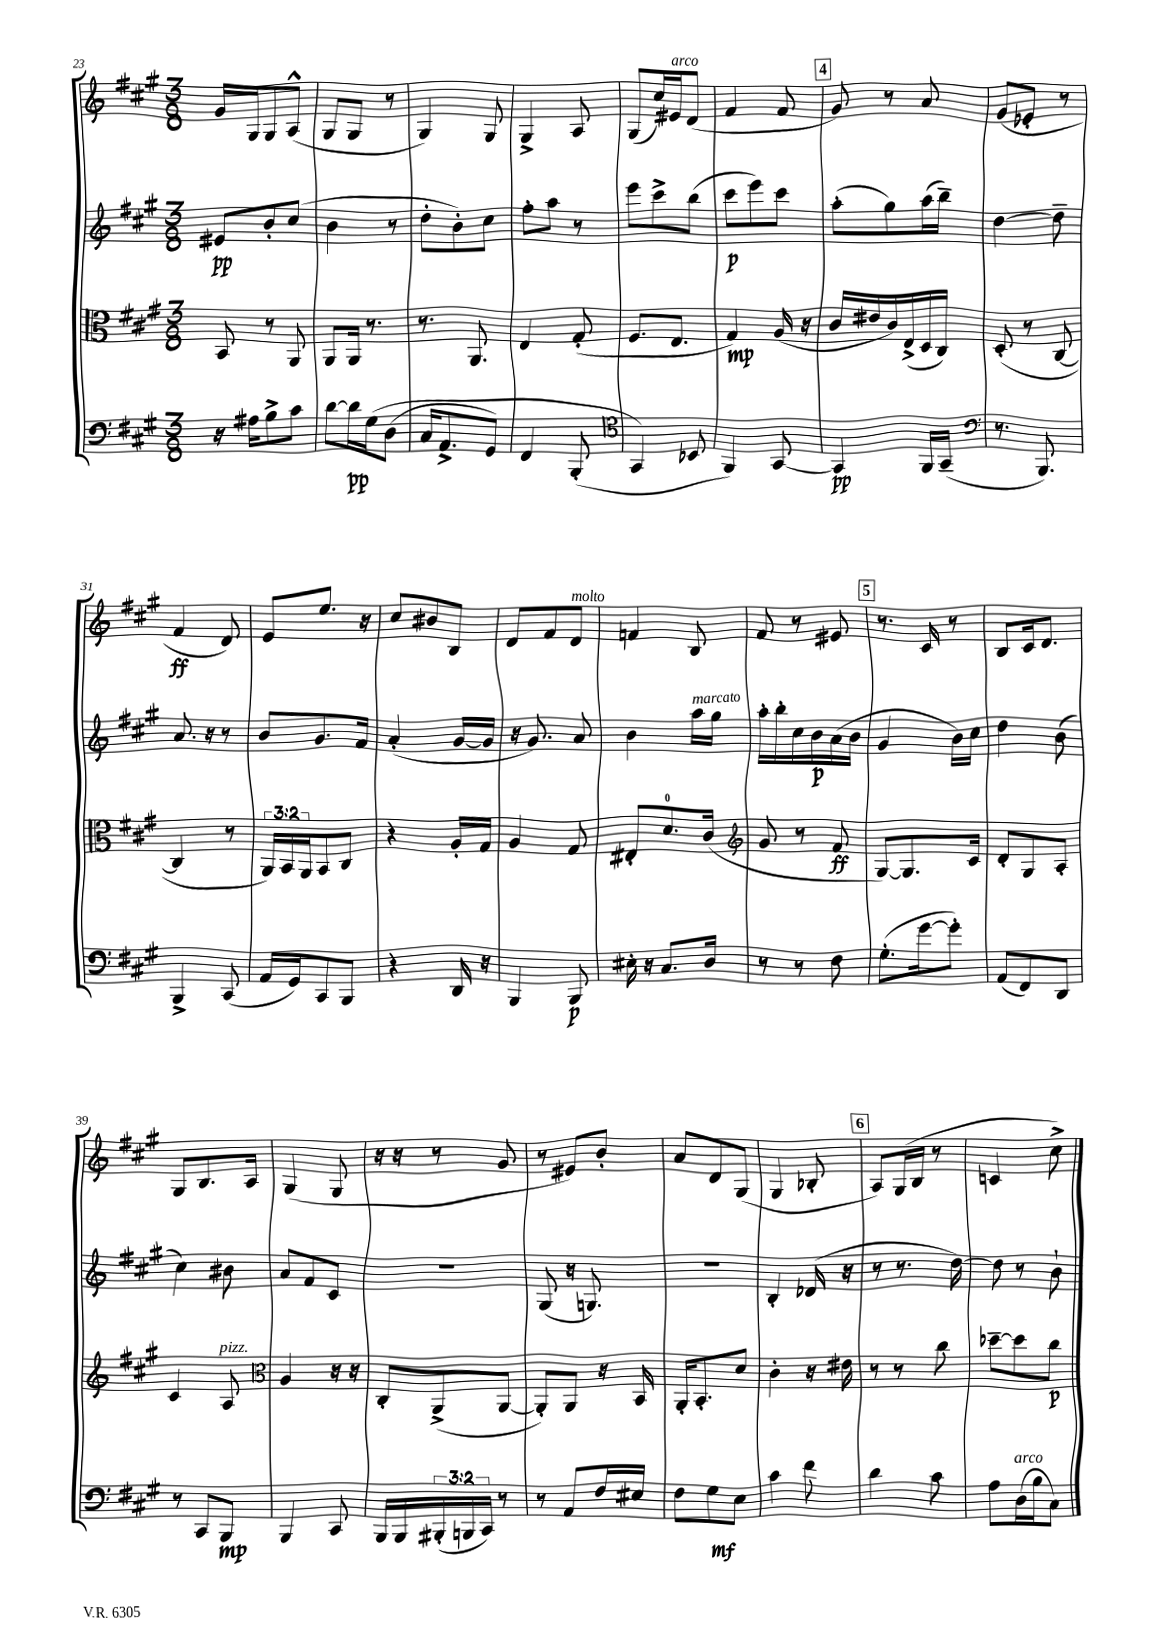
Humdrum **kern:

**kern	**dynam	**kern	**dynam	**kern	**dynam	**kern	**dynam
*part4	*part4	*part3	*part3	*part2	*part2	*part1	*part1
*staff4	*staff4	*staff3	*staff3	*staff2	*staff2	*staff1	*staff1
*clefF4	*	*clefC3	*	*clefG2	*	*clefG2	*
*k[f#c#g#]	*	*k[f#c#g#]	*	*k[f#c#g#]	*	*k[f#c#g#]	*
*M3/8	*	*M3/8	*	*M3/8	*	*M3/8	*
=23	=23	=23	=23	=23	=23	=23	=23
16r	.	8BB/	.	8e#X/L	pp	16g#/LL	.
16A#X\KL	.	.	.	.	.	16G#/J	.
8B^\	.	8r	.	8b'/	.	8G#/	.
8c#\J	.	8AA/	.	(8cc#/J	.	(8A^^/J	.
=24	=24	=24	=24	=24	=24	=24	=24
[8d\L	.	8AA/L	.	4b\	.	8G#/L	.
16d\L]	pp	16AA/Jk	.	.	.	8G#/J	.
(16G#\J	.	8.r	.	.	.	.	.
(8D\J	.	.	.	8r	.	8r	.
=25	=25	=25	=25	=25	=25	=25	=25
16C#/KL	.	8.r	.	8dd'\L	.	4G#/)	.
8.AA^/	.	.	.	.	.	.	.
.	.	.	.	8b'\)	.	.	.
.	.	8.AA/	.	.	.	.	.
8GG#/J)	.	.	.	8cc#\J	.	8G#/	.
=26	=26	=26	=26	=26	=26	=26	=26
4FF#/	.	4E/	.	8ff#'\L	.	4G#^/	.
.	.	.	.	8aa\J	.	.	.
(8BBB'/	.	(8G#'/	.	8r	.	8A/	.
=27	=27	=27	=27	=27	=27	=27	=27
*clefC4	*	*	*	*	*	*	*
4GG#/)	.	8.F#/L	.	8eee\L	.	(8G#/L	.
.	.	.	.	8ccc#^\	.	16cc#/L)	.
!	!	!	!	!	!	!LO:TX:a:i:t=arco	!
.	.	8.E/J	.	.	.	16e#X/J	.
8BB-X/	.	.	.	(8bb\J	.	(8d/J	.
=28	=28	=28	=28	=28	=28	=28	=28
4FF#/)	.	4G#/)	mp	8ccc#\L	p	4f#/	.
.	.	.	.	8eee\)	.	.	.
[8GG#/	.	(16A/	.	8ccc#\J	.	8f#/	.
.	.	16r	.	.	.	.	.
!!LO:REH:place=s1:t=4
=29	=29	=29	=29	=29	=29	=29	=29
4GG#/]	pp	16c#/LL	.	(8aa'\L	.	8g#/)	.
.	.	16e#X/	.	.	.	.	.
.	.	16c#/)	.	8gg#\)	.	8r	.
.	.	(16E^/	.	.	.	.	.
16FF#/LL	.	16D/	.	(16aa\L	.	8a/	.
(16GG#~/JJ	.	16C#/JJ)	.	16bb~\JJ)	.	.	.
=30	=30	=30	=30	=30	=30	=30	=30
*clefF4	*	*	*	*	*	*	*
8.r	.	(8D'/	.	[4dd\	.	(8g#/L	.
.	.	8r	.	.	.	8e-X'/J	.
8.BBB/)	.	.	.	.	.	.	.
.	.	[8C#/	.	8dd~\]	.	8r	.
!!LO:LB:g=z
=31	=31	=31	=31	=31	=31	=31	=31
4BBB^/	.	4C#/]	.	8.a/	.	4f#/	ff
.	.	.	.	16r	.	.	.
(8CC#/	.	8r	.	8r	.	8d/)	.
=32	=32	=32	=32	=32	=32	=32	=32
16AA/LL	.	24AA/LL)	.	8b/L	.	8e/L	.
.	.	24BB/	.	.	.	.	.
16GG#/J)	.	.	.	.	.	.	.
.	.	24AA/J	.	.	.	.	.
8CC#/	.	8BB/	.	8.g#/	.	8.ee/J	.
8BBB/J	.	8C#/J	.	.	.	.	.
.	.	.	.	16f#/Jk	.	16r	.
=33	=33	=33	=33	=33	=33	=33	=33
4r	.	4r	.	(4a'/	.	8cc#/L	.
.	.	.	.	.	.	8b#X/	.
16DD/	.	16A'/LL	.	[16g#/LL	.	8B/J	.
16r	.	16G#/JJ	.	16g#/JJ]	.	.	.
=34	=34	=34	=34	=34	=34	=34	=34
4BBB/	.	4A/	.	16r	.	8d/L	.
.	.	.	.	8.g#/)	.	.	.
.	.	.	.	.	.	8f#/	.
!	!	!	!	!	!	!LO:TX:a:i:t=molto	!
8BBB/	p	8G#/	.	8a/	.	8d/J	.
=35	=35	=35	=35	=35	=35	=35	=35
16E#X'\	.	8E#X'/L	.	4b\	.	4fn/	.
16r	.	.	.	.	.	.	.
8.C#/L	.	8.d/	.	.	.	.	.
!	!	!	!	!LO:TX:a:i:t=marcato	!	!	!
.	.	.	.	16aa\LL	.	8B/	.
16D/Jk	.	(16c#/Jk	.	16gg#\JJ	.	.	.
=36	=36	=36	=36	=36	=36	=36	=36
*	*	*clefG2	*	*	*	*	*
8r	.	8g#/	.	16aa'\LL	.	8f#/	.
.	.	.	.	16bb'\	.	.	.
8r	.	8r	.	16cc#\	.	8r	.
.	.	.	.	16b\	p	.	.
8F#\	.	8f#/	ff	(16a\	.	8e#X/	.
.	.	.	.	16b\JJ	.	.	.
!!LO:REH:place=s1:t=5
=37	=37	=37	=37	=37	=37	=37	=37
(8.G#'\L	.	[8G#/L)	.	4g#/	.	8.r	.
.	.	8.G#/]	.	.	.	.	.
[16g#\k	.	.	.	.	.	16c#/	.
8g#'\J])	.	.	.	16b\LL)	.	8r	.
.	.	16c#/Jk	.	16cc#\JJ	.	.	.
=38	=38	=38	=38	=38	=38	=38	=38
(8AA/L	.	8d'/L	.	4dd\	.	8B/L	.
8FF#/)	.	8G#/	.	.	.	16c#/k	.
.	.	.	.	.	.	8.d/J	.
8DD/J	.	8A'/J	.	(8b\	.	.	.
!!LO:LB:g=z
=39	=39	=39	=39	=39	=39	=39	=39
8r	.	4c#/	.	4cc#\)	.	8G#/L	.
8CC#/L	.	.	.	.	.	8.B/	.
!	!	!LO:TX:a:i:t=pizz.	!	!	!	!	!
8BBB/J	mp	8A/	.	8b#X\	.	.	.
.	.	.	.	.	.	16A/Jk	.
=40	=40	=40	=40	=40	=40	=40	=40
*	*	*clefC3	*	*	*	*	*
4BBB/	.	4A/	.	8a/L	.	(4G#/	.
.	.	.	.	8f#/	.	.	.
8CC#/	.	16r	.	8c#/J	.	8G#/	.
.	.	16r	.	.	.	.	.
=41	=41	=41	=41	=41	=41	=41	=41
16BBB/LL	.	8C#'/L	.	4.r	.	16r	.
16BBB/	.	.	.	.	.	16r	.
(24BBB#X'/	.	(8AA^/	.	.	.	8r	.
24BBBn/	.	.	.	.	.	.	.
24CC#/JJ)	.	.	.	.	.	.	.
8r	.	[8AA/J	.	.	.	8g#/	.
=42	=42	=42	=42	=42	=42	=42	=42
8r	.	8AA'/L])	.	(8G#/	.	8r	.
8AA/L	.	8AA/J	.	16r	.	8e#X/L)	.
.	.	.	.	8.Gn/)	.	.	.
16F#/L	.	16r	.	.	.	8b'/J	.
16E#X/JJ	.	16BB/	.	.	.	.	.
=43	=43	=43	=43	=43	=43	=43	=43
8F#\L	.	16AA'/KL	.	4.r	.	8a/L	.
.	.	8.BB'/	.	.	.	.	.
8G#\	mf	.	.	.	.	8d/	.
8E\J	.	8d/J	.	.	.	(8G#/J	.
=44	=44	=44	=44	=44	=44	=44	=44
4c#\	.	4c#'\	.	4B'/	.	4G#/	.
8f#\	.	16r	.	(16d-X/	.	8B-X'/	.
.	.	16e#X\	.	16r	.	.	.
!!LO:REH:place=s1:t=6
=45	=45	=45	=45	=45	=45	=45	=45
4d\	.	8r	.	8r	.	8A/L)	.
.	.	8r	.	8.r	.	(16G#/L	.
.	.	.	.	.	.	16B/JJ	.
8c#\	.	8cc#\	.	.	.	8r	.
.	.	.	.	[16dd\)	.	.	.
=46	=46	=46	=46	=46	=46	=46	=46
8A\L	.	[8dd-X~\L	.	8dd\]	.	4cn/	.
!LO:TX:a:i:t=arco	!	!	!	!	!	!	!
(16D\L	.	8dd-\]	.	8r	.	.	.
16B\J	.	.	.	.	.	.	.
8C#\J)	.	8cc#\J	p	8b`\	.	8cc#^\)	.
==	==	==	==	==	==	==	==
*-	*-	*-	*-	*-	*-	*-	*-
